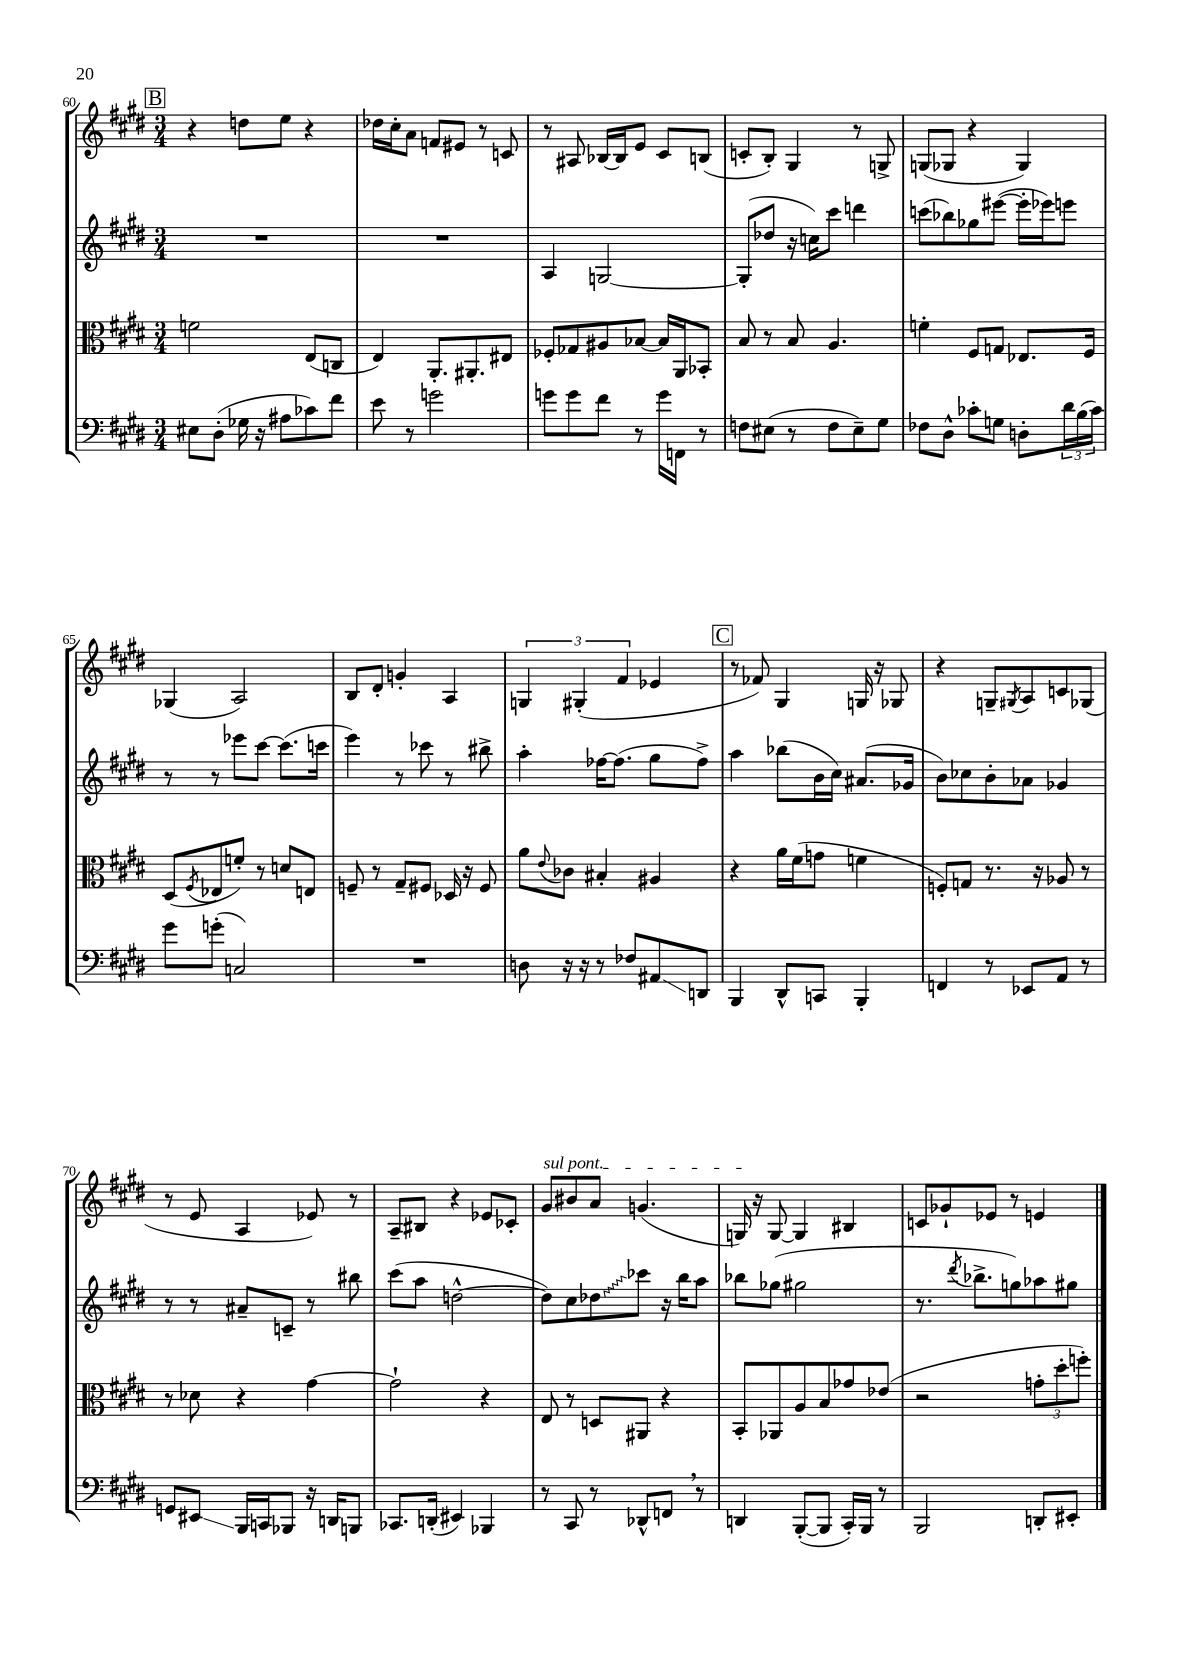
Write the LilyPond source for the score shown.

<<
\new StaffGroup <<
\new Staff = "s0" {
    \clef treble \key e \major \numericTimeSignature \time 3/4
    \mark \markup { \box "B" } r4 d''8 e''8 r4 |
    des''16 cis''16-. a'8 f'8 eis'8 r8 c'8 |
    r8 ais8 bes16~ bes16 e'8 cis'8 b8( |
    c'8-. b8-.) gis4 r8 g8-> |
    g8( ges8 r4 ges4) |
    ges4( a2) |
    b8 dis'8-. g'4-. a4 |
    \tuplet 3/2 { g4 gis4-.( fis'4 } ees'4 |
    \mark \markup { \box "C" } r8 fes'8) gis4 g16 r16 ges8 |
    r4 g8-- \acciaccatura { gis8 } a8 c'8 ges8( |
    r8 e'8 a4 ees'8) r8 |
    a8-- bis8 r4 ees'8 ces'8-. |
    \once \override TextSpanner.bound-details.left.text = \markup { \italic "sul pont." } gis'8\startTextSpan bis'8 a'8 g'4.( |
    g16\stopTextSpan) r16 g8~ g4 bis4 |
    c'8 ges'8-! ees'8 r8 e'4 \bar "|." |
}
\new Staff = "s1" {
    \clef treble \key e \major \numericTimeSignature \time 3/4
    \mark \markup { \box "B" } R2. |
    R2. |
    a4 g2~ |
    g8-.( des''8 r16 c''16) cis'''8 d'''4 |
    c'''8( bes''8) ges''8 eis'''8~( eis'''16-. ees'''16) e'''8 |
    r8 r8 ees'''8 cis'''8~ cis'''8.( c'''16 |
    e'''4) r8 ces'''8 r8 bis''8-> |
    a''4-. fes''16~ fes''8.( gis''8 fes''8->) |
    \mark \markup { \box "C" } a''4 bes''8( b'16 cis''16) ais'8.( ges'16 |
    b'8) ces''8 b'8-. aes'8 ges'4 |
    r8 r8 ais'8-- c'8-- r8 bis''8 |
    cis'''8( a''8 d''2~-^ |
    d''8) cis''8 \once \override Glissando.style = #'zigzag des''8\glissando ces'''8 r16 b''16 a''8 |
    bes''8 ges''8( gis''2 |
    r8. \acciaccatura { dis'''8 } bes''8.-> g''8) aes''8 gis''8 \bar "|." |
}
\new Staff = "s2" {
    \clef alto \key e \major \numericTimeSignature \time 3/4
    \mark \markup { \box "B" } f'2 e8( c8 |
    e4) a,8.-. ais,8.-. eis8 |
    fes8-. ges8 ais8 bes8~ bes16 a,16 bes,8-. |
    b8 r8 b8 a4. |
    f'4-. fis8 g8 ees8. fis16 |
    dis8( \acciaccatura { fis8 } ees8 f'8-.) r8 d'8 e8 |
    f8-- r8 gis8-- fis8 des16 r16 fis8 |
    a'8 \appoggiatura { e'8 } ces'8 bis4-. ais4 |
    \mark \markup { \box "C" } r4 a'16 fis'16( g'8 f'4 |
    f8-.) g8 r8. r16 aes8 r8 |
    r8 des'8 r4 gis'4~ |
    gis'2-! r4 |
    e8 r8 d8 ais,8 r4 |
    b,8-. aes,8 a8 b8 ges'8 ees'8( |
    r2 \tuplet 3/2 { g'8-. dis''8-. f''8-.) } \bar "|." |
}
\new Staff = "s3" {
    \clef bass \key e \major \numericTimeSignature \time 3/4
    \mark \markup { \box "B" } eis8 dis8-.( ges16 r16 ais8 ces'8) fis'8 |
    e'8 r8 g'2 |
    g'8 g'8 fis'8 r8 g'16 f,16 r8 |
    f8 eis8( r8 f8 eis8--) gis8 |
    fes8 dis8-^ ces'8-. g8 d8-. \tuplet 3/2 { dis'16 b16( ces'16) } |
    gis'8 g'8-.( c2) |
    R2. |
    d8 r16 r16 r8 fes8 ais,8\glissando d,8 |
    \mark \markup { \box "C" } b,,4 dis,8-^ c,8 b,,4-. |
    f,4 r8 ees,8 a,8 r8 |
    g,8 eis,8\glissando b,,16 c,16 bes,,8 r16 d,16 b,,8 |
    ces,8. d,16-.( eis,4) bes,,4 |
    r8 cis,8 r8 des,8-^ f,8 \breathe r8 |
    d,4 b,,8~-.( b,,8 cis,16-.) b,,16 r8 |
    b,,2 d,8-. eis,8-. \bar "|." |
}
>>
>>
\layout { \context { \Score currentBarNumber = #60 } }
